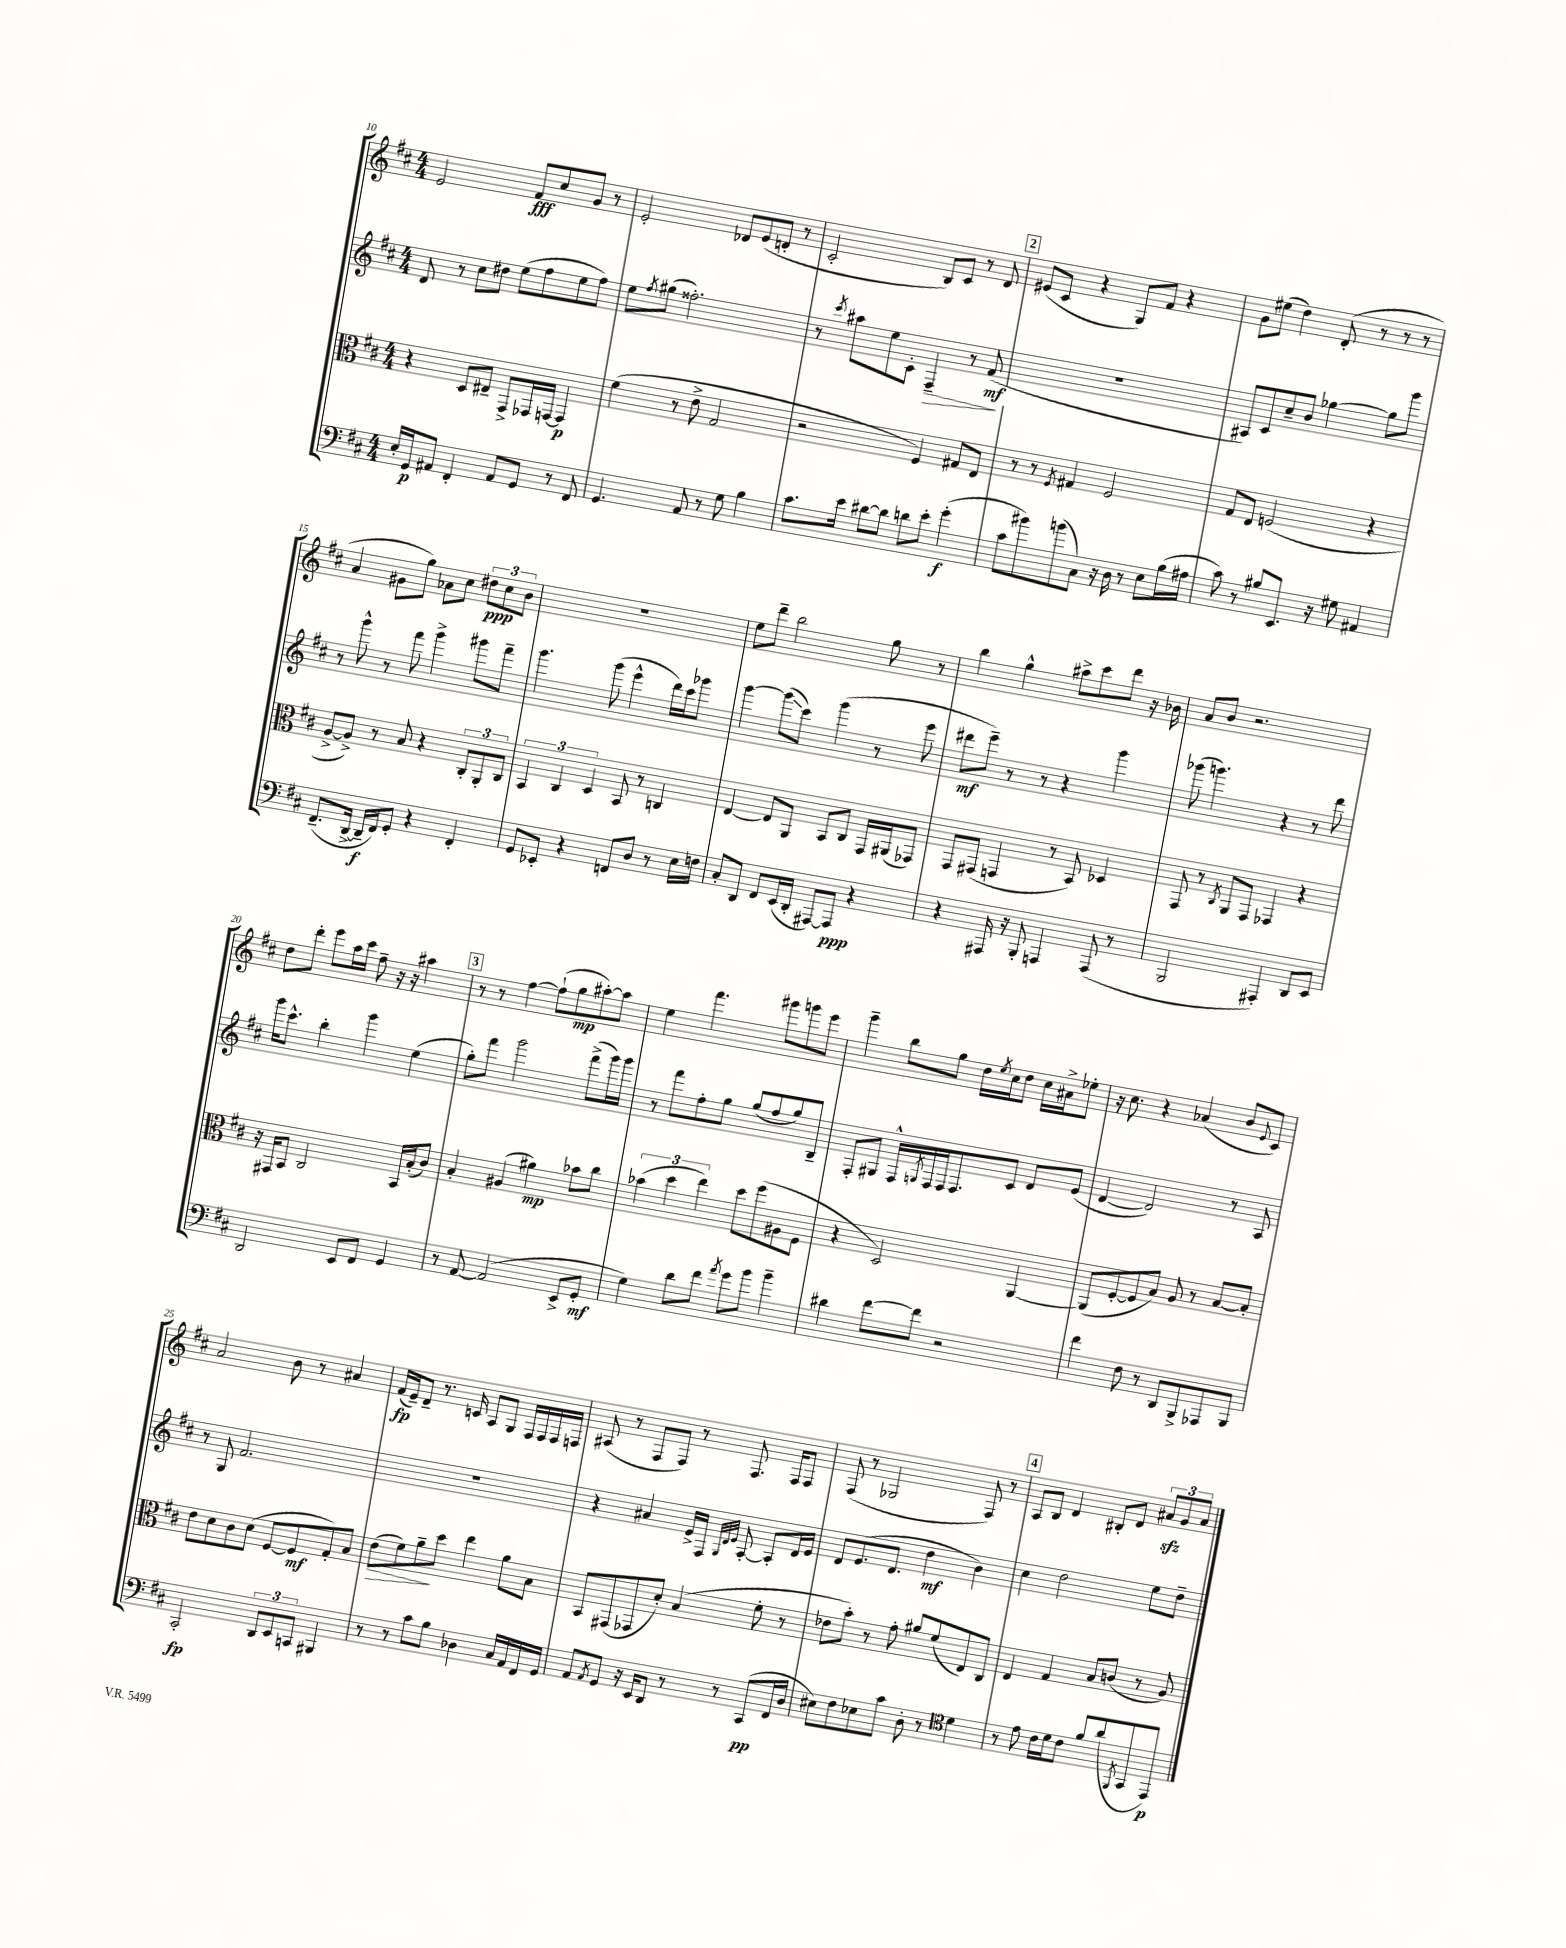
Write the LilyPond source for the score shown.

<<
\new StaffGroup <<
\new Staff = "s0" {
    \clef treble \key d \major \numericTimeSignature \time 4/4
    e'2 fis'8\fff cis''8 g'8 r8 |
    e'2-. des'8 e'8( d'8-. r8 |
    cis'2-. b8) cis'8 r8 d'8 |
    \mark \markup { \box "2" } eis'8( cis'8 r4 g8) fis'8 r4 |
    g'8 eis''8( d''4) d'8-.( r8 r8 r8 |
    a'4 gis'8 g''8) aes'8 cis''8 \tuplet 3/2 { dis''8\ppp cis''8 b'8 } |
    R1 |
    e''8 d'''8-- b''2 g''8 r8 |
    b''4 g''4-^ ais''8-> cis'''8 d'''8 r16 bes'16 |
    a'8 b'8 r2. |
    d''8 d'''8-. e'''8 a''16 cis'''16 fis''8-- r16 r16 ais''4 |
    \mark \markup { \box "3" } r8 r8 fis''4~ fis''8-!( g''8\mp ais''8~-.) ais''8 |
    e''4 fis'''4. gis'''8 g'''8 e'''8 |
    g'''4-- b''8 g''8 d''16 \acciaccatura { e''8 } cis''16 d''8 cis''16 ais'16-> ees''8-. |
    r16 cis''8. r4 aes'4( b'8 \appoggiatura { e'8 } cis'8) |
    a'2 b'8 r8 ais'4 |
    fis'16\fp( e'16--) d'8-- r8. c'16 a8 g8 fis16 fis16 fis16 f16 |
    ais8( r8 fis8 fis8) r8 fis8. fis16 fis8 |
    fis8( r8 ges2 fis8) r8 |
    \mark \markup { \box "4" } a8 b8 d'4 bis8-. d'8 \tuplet 3/2 { ais'8\sfz g'8 ais'8 } \bar "|." |
}
\new Staff = "s1" {
    \clef treble \key d \major \numericTimeSignature \time 4/4
    d'8 r8 cis''8 dis''8 e''8( fis''8 e''8 fis''8) |
    e''8 \acciaccatura { fis''8 } gis''8( fisis''2.-.) |
    r8 \acciaccatura { cis'''8 } ais''8 e''8 cis'8-. fis4--\> r8 fis'8\mf\!( |
    \mark \markup { \box "2" } R1 |
    ais8) cis'8 cis''8-- b'8 ges''4~ ges''8 g'''8 |
    r8 g'''8-^ r8 fis'''8 g'''4-> gis'''8 fis'''8-- |
    g'''4. g'''8( e'''4-^ d'''16) cis'''16 ges'''8 |
    g'''4~ g'''8\glissando( cis'''8) g'''4( r8 e'''8 |
    dis'''8\mf e'''8--) r8 r8 r4 g'''4 |
    ges'''8( g'''4.) r4 r8 d'''8 |
    g'''16 cis'''8.-^ b''4-. g'''4 e''4( |
    \mark \markup { \box "3" } g''8-.) fis'''8 g'''2 fis'''8->( g'''16) g'''16 |
    r8 fis'''8 fis''8-. g''8 g''8( fis''8 g''8) b8-- |
    fis8-. gis8 fis16-^ \acciaccatura { g8 } fis16 fis16 fis8. cis'8 d'8 e'8( |
    d'4~ d'2) r8 a8 |
    r8 g8 fis'2. |
    R1 |
    r4 ais'4 e'16-> fis16 \grace { g32 d'32 e'32 } a8~-. a8-. d'16 e'16 |
    d'8 e'8.( d'8. d''4\mf b'4) |
    \mark \markup { \box "4" } cis''4 d''2 e''8 d''8-- \bar "|." |
}
\new Staff = "s2" {
    \clef alto \key d \major \numericTimeSignature \time 4/4
    r4 d8 eis8-- g,8-> ges,16 g,16~ g,4\p |
    fis'4( r8 e'8-> g2 |
    r2 fis4) gis8 e8 |
    \mark \markup { \box "2" } r8 r8 \acciaccatura { fis8 } gis4 fis2 |
    g8 e8 f2( r4 |
    a8~-> a8->) r8 b8 r4 \tuplet 3/2 { cis8-. a,8-. cis8 } |
    \tuplet 3/2 { b,4 cis4 d4 } b,8 r8 c4 |
    e4~ e8 a,8 b,8 cis8 g,16 ais,16( ges,8) |
    g,8 gis,8( g,4 r8 b,8) des4 |
    g,8 r8 \acciaccatura { cis8 } a,8 g,8 ges,4 r4 |
    r16 gis,16 b,8 cis2 b,16 b16-.( cis'8) |
    \mark \markup { \box "3" } b4-. ais4( ais'4\mp) bes'8 cis''8 |
    \tuplet 3/2 { bes'4( d''4 e''4) } d''8 fis''8( ais8 fis8 |
    r4 d2) a,4~ |
    a,8( fis8~-. fis8 b8) a8 r8 b8~ b8-. |
    e'8 d'8 cis'8 d'8( fis8~ fis8\mf g8-.) b8 |
    e'8\>( fis'8) a'8--\! d''8 e''4 a'8 b8 |
    b,8 gis,8( ges,8 d'8-.) b4( fis'8-. r8 |
    ees'8 b'8-.) r8 g'8-. ais'8 fis'8( e8) cis8 |
    \mark \markup { \box "4" } e4 g4 b8 c'8( r8 a8) \bar "|." |
}
\new Staff = "s3" {
    \clef bass \key d \major \numericTimeSignature \time 4/4
    e16-. g,16\p ais,8 fis,4-. ais,8 g,8 r8 fis,8 |
    g,4. a,8 r8 g8 b4 |
    cis'8. e'16 dis'8~ dis'8 d'8 e'8-. g'4-.\f( |
    \mark \markup { \box "2" } cis'8 bis'8) b'8( cis8) r16 d16 r8 e8 b16( ais16 |
    cis'8) r8 bis8 e,8. r16 gis8 ais,4 |
    fis,8.--( d,16~-> d,16--\f fis,16) g,8-. r4 fis,4-. |
    g,8 ees,8-. r4 f,8 d8 r8 e16 f16 |
    cis8-. d,8 fis,8 e,16( d,16-. ais,,8~) ais,,8\ppp r4 |
    r4 ais,,16 r16 b,,8-. a,,4 a,,8( r8 |
    b,,2 ais,,4-.) d,8 e,8 |
    d,2 e,8 fis,8 g,4 |
    \mark \markup { \box "3" } r8 a,8~ a,2( e,8-> g,8-.\mf |
    g4) d'8 fis'8 \acciaccatura { a'8 } g'8 b'8 b'4-- |
    dis'4 fis'8~ fis'8 r2 |
    fis'4 fis8 r8 d,8 b,,8-> aes,,8 b,,8 |
    cis,2-.\fp \tuplet 3/2 { d,8 e,8 c,8 } bis,,4 |
    r8 r8 cis'8 b8 des4 cis16 a,16 fis,16 g,16 |
    a,8 \acciaccatura { a,8 } g,8 r16 e,16 d,8 r8 r8 cis,8\pp( fis,16 d16 |
    eis8) fis8 ees8 cis'8 d8-. r8 \clef tenor d'4 |
    \mark \markup { \box "4" } r8 e'8 cis'16 d'16 cis'8 fis'8 a'8( \acciaccatura { fis,8 } g,8 e,8\p) \bar "|." |
}
>>
>>
\layout { \context { \Score currentBarNumber = #10 } }
